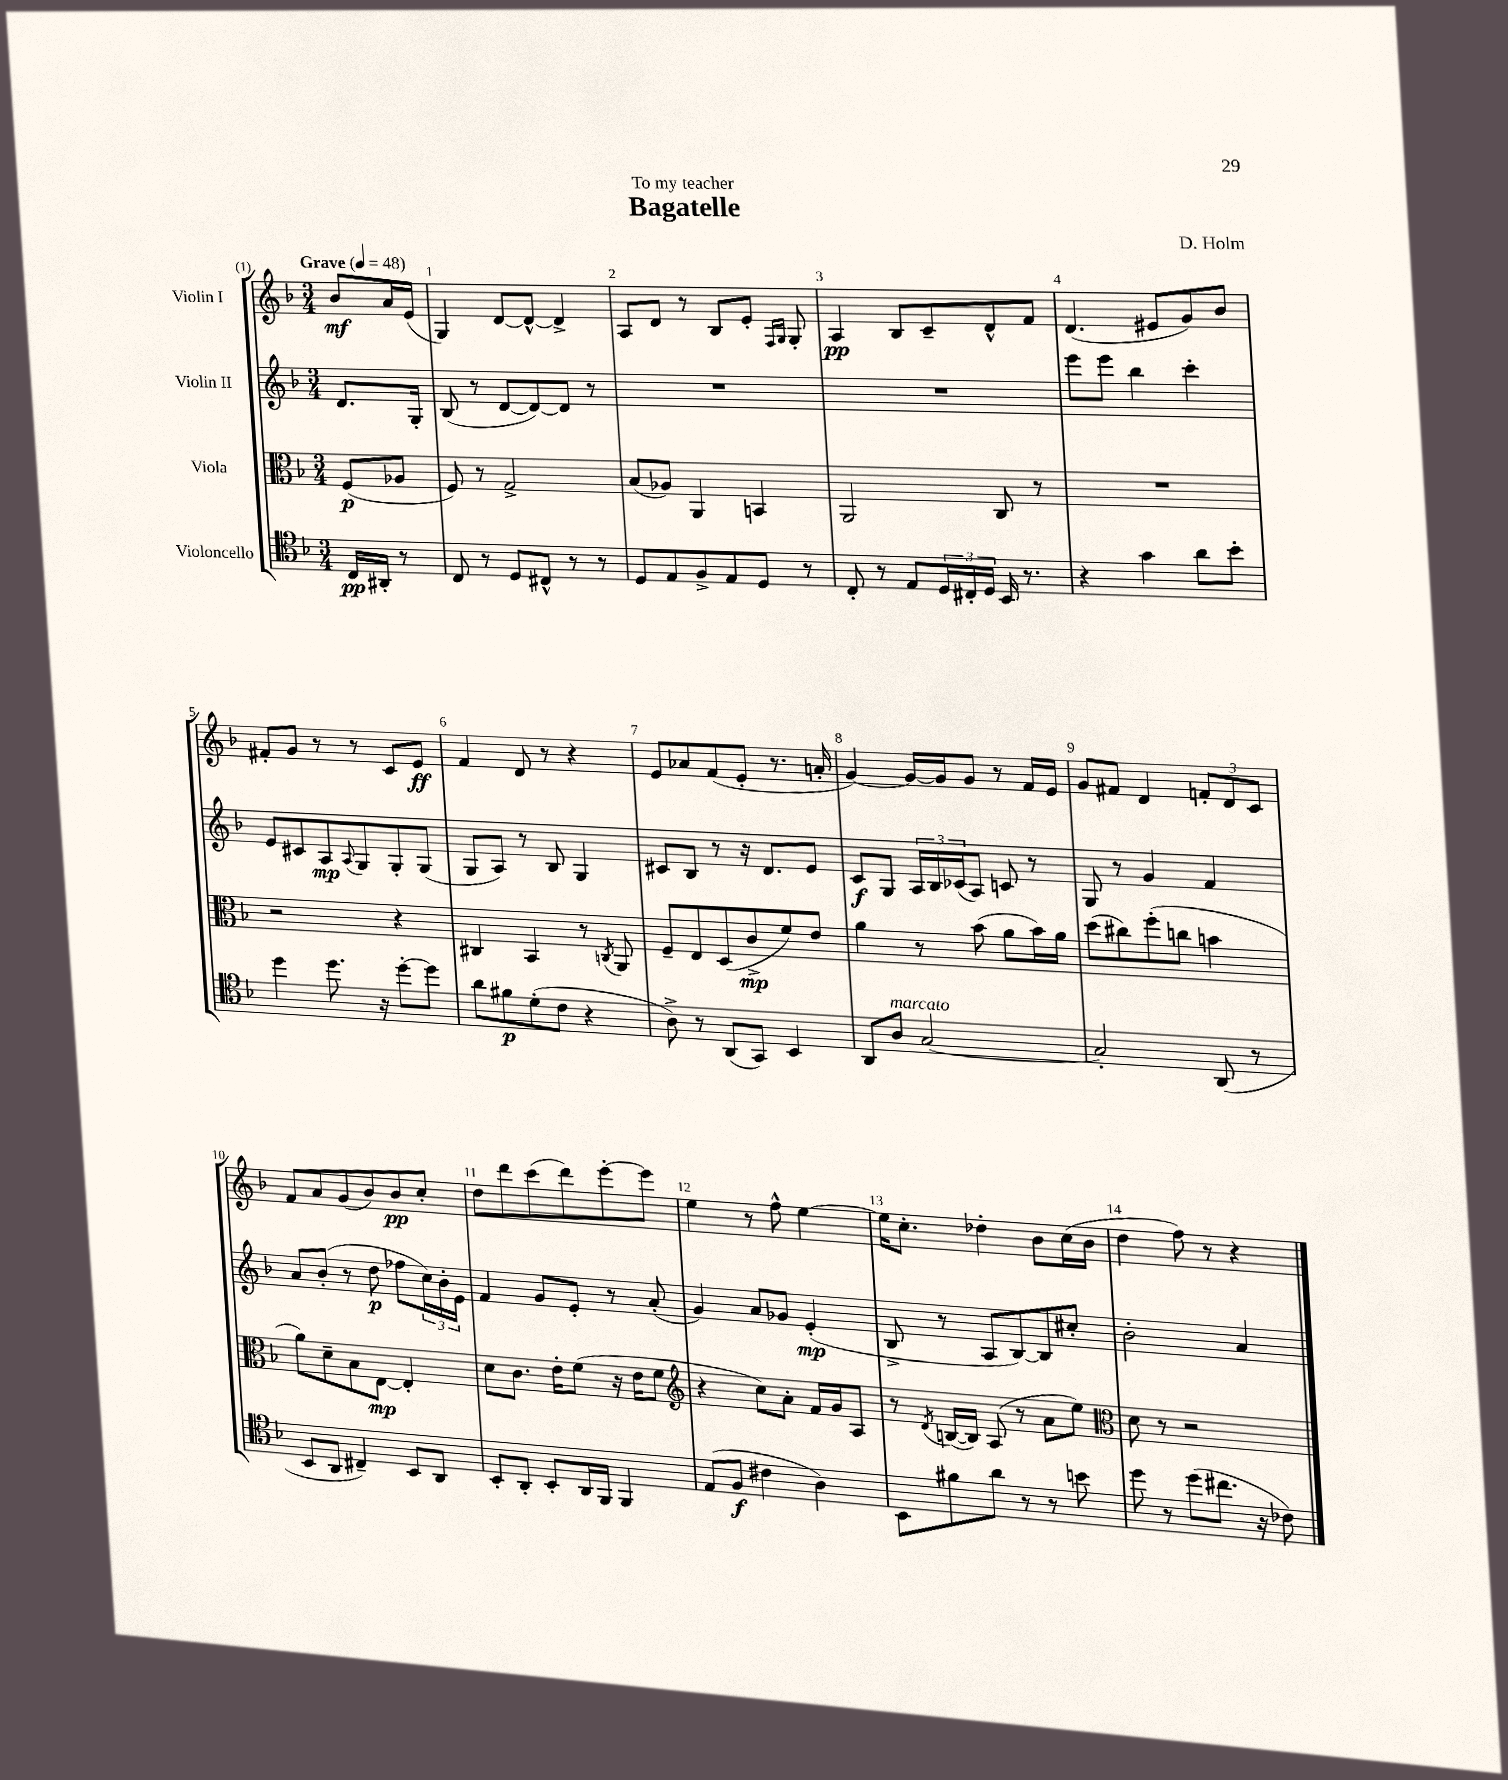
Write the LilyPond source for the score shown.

\header { title = "Bagatelle" composer = "D. Holm" dedication = "To my teacher" }
<<
\new StaffGroup <<
\new Staff = "s0" \with { instrumentName = "Violin I" } {
    \clef treble \key f \major \numericTimeSignature \time 3/4 \partial 4 \tempo "Grave" 4 = 48
    bes'8\mf a'16 e'16( |
    g4) d'8~ d'8~-^ d'4-> |
    a8 d'8 r8 bes8 e'8-. \grace { f16 g16 } g8-. |
    a4\pp bes8 c'8-- d'8-^ f'8 |
    d'4.( eis'8 g'8) bes'8 |
    fis'8-. g'8 r8 r8 c'8 e'8\ff |
    f'4 d'8 r8 r4 |
    e'8 aes'8 f'8( e'8-. r8. a'16-. |
    g'4~) g'16~ g'16 g'8 r8 f'16 e'16 |
    g'8 fis'8 d'4 \tuplet 3/2 { f'8-. d'8 c'8 } |
    f'8 a'8 g'8( bes'8) bes'8\pp c''8-. |
    d''8 d'''8 c'''8( d'''8) e'''8~-. e'''8 |
    e''4 r8 f''8-^ e''4~ |
    e''16 c''8.-. des''4-. bes'8 c''16( bes'16 |
    d''4 f''8) r8 r4 \bar "|." |
}
\new Staff = "s1" \with { instrumentName = "Violin II" } {
    \clef treble \key f \major \numericTimeSignature \time 3/4 \partial 4
    d'8. g16-. |
    bes8( r8 d'8~ d'8~) d'8 r8 |
    R2. |
    R2. |
    e'''8 e'''8 bes''4 c'''4-. |
    e'8 cis'8 a8\mp \appoggiatura { a8 } g8 g8-. g8( |
    g8 a8) r8 bes8 g4 |
    cis'8 bes8 r8 r16 d'8. e'8 |
    c'8\f g8 \tuplet 3/2 { a16 bes16 ces'16( } a8) c'8 r8 |
    g8 r8 g'4 f'4 |
    a'8 bes'8-.( r8 d''8\p fes''8 \tuplet 3/2 { c''16) bes'16-. e'16 } |
    f'4 g'8 e'8-. r8 a'8-.( |
    g'4) a'8 ges'8 e'4-.\mp( |
    bes8-> r8 a8 bes8~) bes8 cis''8-. |
    bes'2-. a'4 \bar "|." |
}
\new Staff = "s2" \with { instrumentName = "Viola" } {
    \clef alto \key f \major \numericTimeSignature \time 3/4 \partial 4
    f8\p( aes8 |
    f8) r8 g2-> |
    bes8( aes8) a,4 b,4 |
    a,2 c8 r8 |
    R2. |
    r2 r4 |
    cis4 bes,4 r8 \acciaccatura { c8 } a,8 |
    f8-- e8 d8( c'8->\mp f'8) e'8 |
    a'4 r8 bes'8( a'8 bes'16) a'16 |
    d''8( cis''8) f''8-.( c''8 b'4 |
    a'8) d'8-- bes8 e8~\mp e4-. |
    d'8 c'8. e'16-. f'8( r16 e'16 f'8 |
    \clef treble r4 c''8) a'8-. f'16 g'16 a8 |
    r8 \acciaccatura { d'8 } b16~( b16) a8( r8 a'8 e''8) |
    \clef alto d'8 r8 r2 \bar "|." |
}
\new Staff = "s3" \with { instrumentName = "Violoncello" } {
    \clef tenor \key f \major \numericTimeSignature \time 3/4 \partial 4
    c16\pp ais,16-. r8 |
    c8 r8 d8 cis8-^ r8 r8 |
    d8 e8 f8-> e8 d8 r8 |
    c8-. r8 e8 \tuplet 3/2 { d16 cis16-. d16 } bes,16 r8. |
    r4 g'4 a'8 bes'8-. |
    d''4 d''8. r16 d''8~-. d''8 |
    a'8 fis'8\p d'8-.( c'8 r4 |
    a8->) r8 a,8( g,8) bes,4 |
    a,8 a8^\markup { \italic "marcato" } g2~ |
    g2-. a,8( r8 |
    bes,8 a,8 cis4--) bes,8 a,8 |
    bes,8-. a,8-. bes,8-. a,16 f,16 f,4 |
    e8( f8\f cis'4 a4) |
    bes,8 fis'8 a'8 r8 r8 b'8 |
    d''8 r8 d''8( cis''8. r16 ces'8) \bar "|." |
}
>>
>>
\layout { \context { \Score \override BarNumber.break-visibility = ##(#f #t #t) barNumberVisibility = #all-bar-numbers-visible } }
